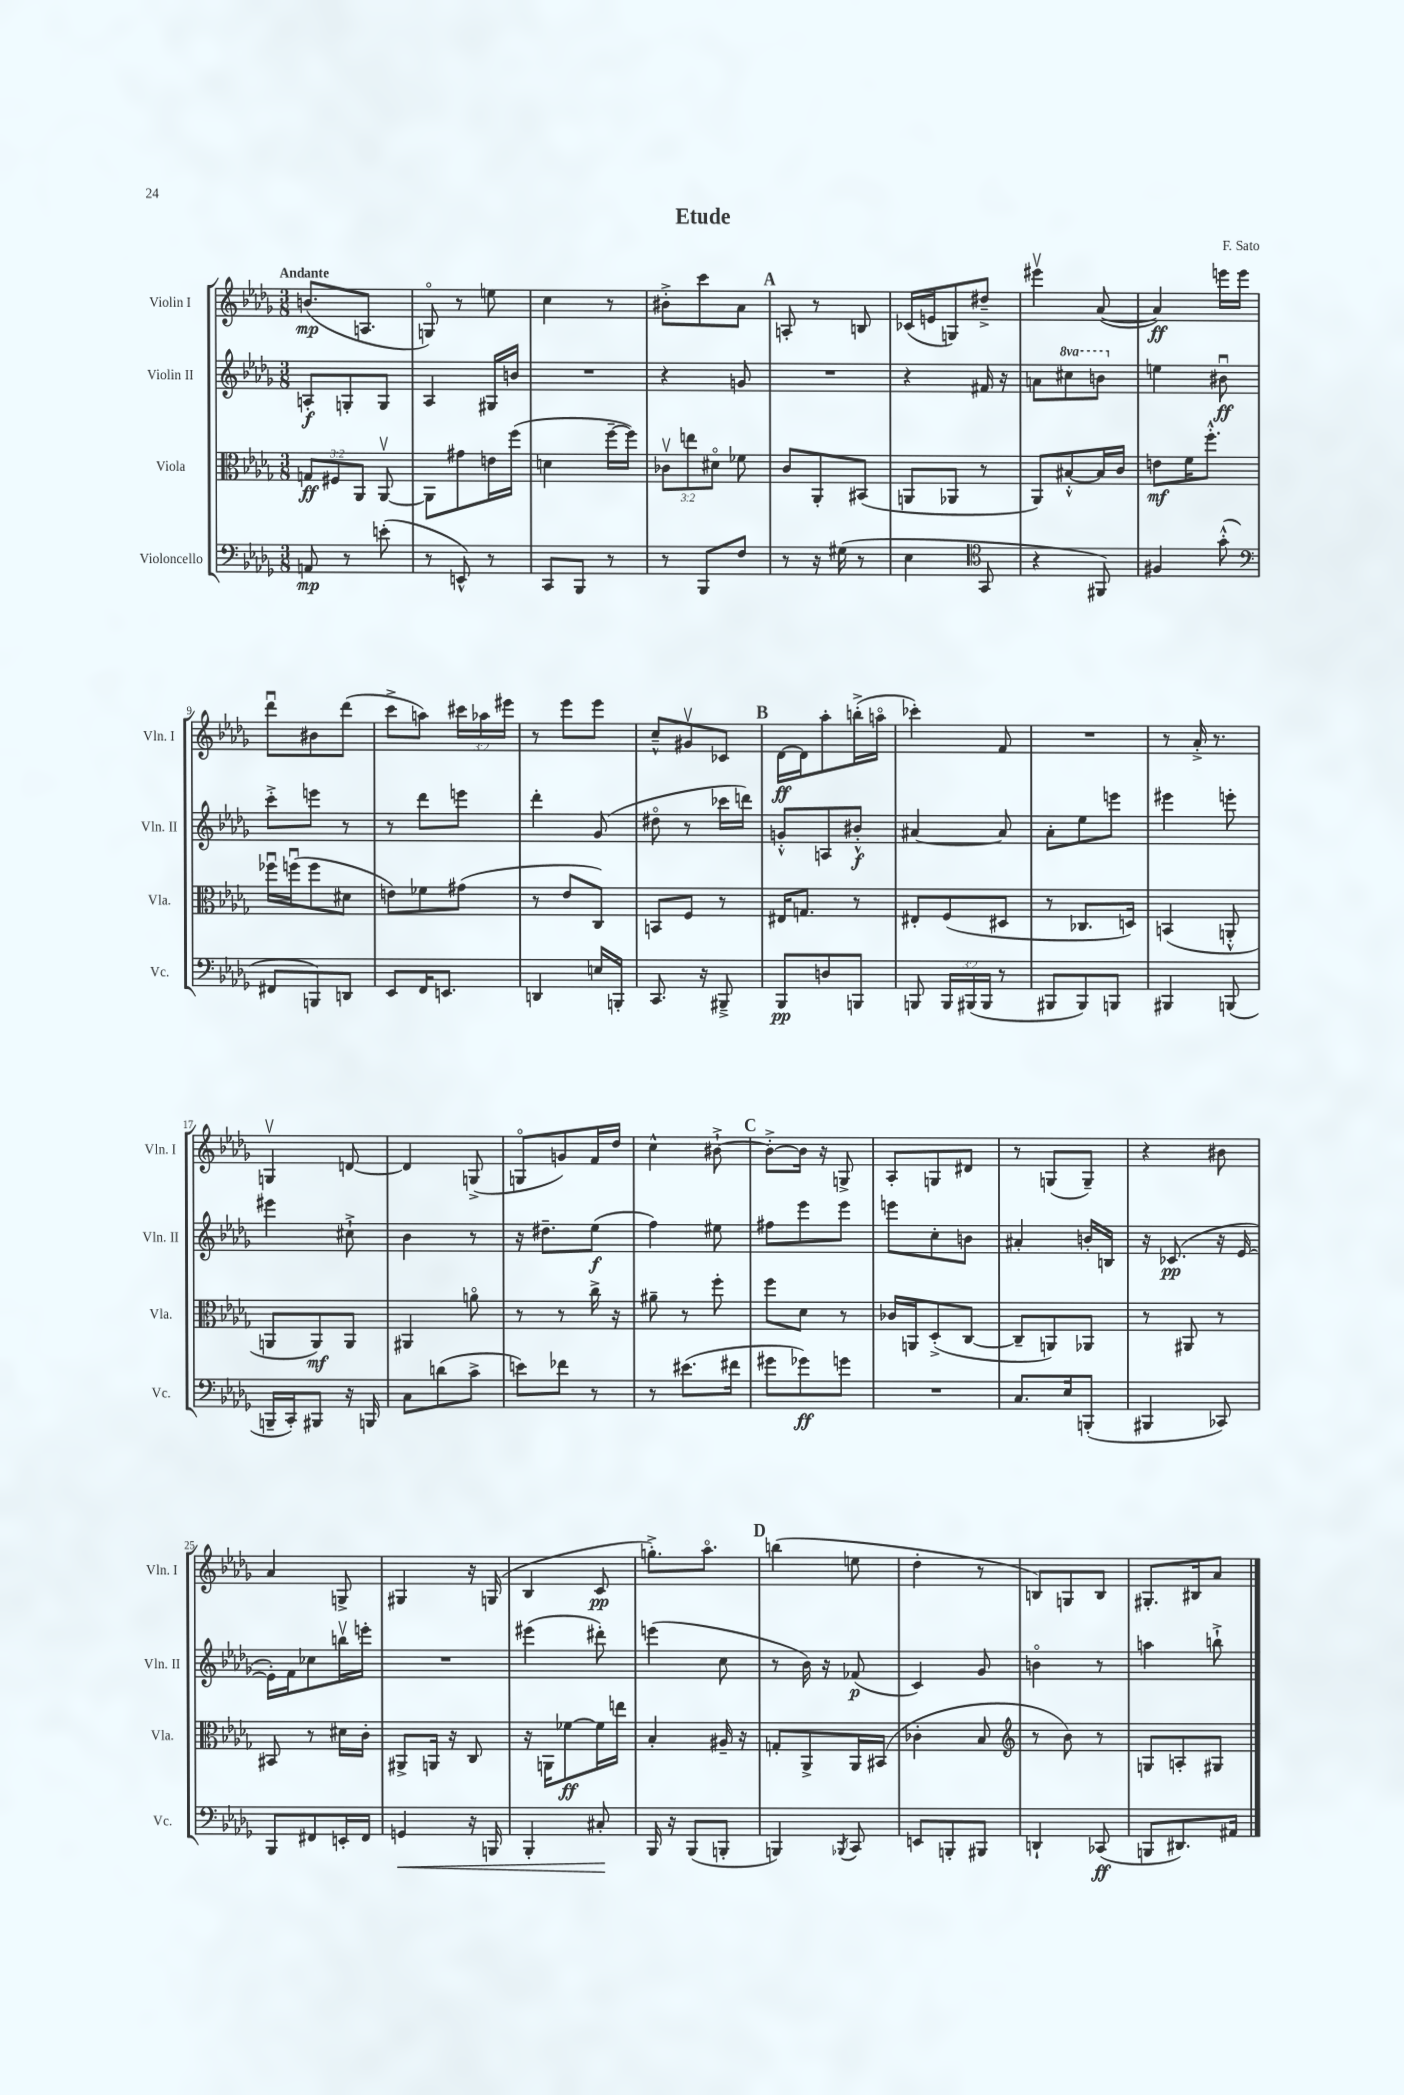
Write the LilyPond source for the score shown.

\header { title = "Etude" composer = "F. Sato" }
<<
\new StaffGroup <<
\new Staff = "s0" \with { instrumentName = "Violin I" shortInstrumentName = "Vln. I" } {
    \clef treble \key des \major \numericTimeSignature \time 3/8 \override Staff.TupletNumber.text = #tuplet-number::calc-fraction-text \tempo "Andante"
    \autoBeamOff b'8.[\mp( a8.] |
    g8\flageolet) r8 e''8 |
    c''4 r8 |
    bis'8[-.-> c'''8 aes'8] |
    \mark \markup { \bold "A" } a8-. r8 b8 |
    ces'16[( e'16 g8) dis''8]---> |
    eis'''4\upbow aes'8~( |
    aes'4\ff) e'''16[ e'''16] |
    des'''8[\downbow bis'8 des'''8]( |
    c'''8[-> a''8]) \tuplet 3/2 { cis'''16[ aes''16 eis'''16] } |
    r8 ees'''8[ ees'''8] |
    c''8[---^ gis'8\upbow ces'8] |
    \mark \markup { \bold "B" } des'16[~\ff des'16 aes''8-. b''16-.->( a''16]\flageolet |
    ces'''4-.) f'8 |
    R4. |
    r8 aes'16-.-> r8. |
    g4\upbow d'8~ |
    d'4 g8->( |
    g8[\flageolet g'8) f'16 des''16] |
    c''4-^ bis'8~-!-> |
    \mark \markup { \bold "C" } bis'8[~-.-> bis'16] r16 g8-> |
    aes8[-. g8 dis'8] |
    r8 g8[( g8]--) |
    r4 bis'8 |
    aes'4 g8-> |
    gis4 r16 g16( |
    bes4 c'8\pp |
    g''8.[-.->) aes''8.]\flageolet |
    \mark \markup { \bold "D" } b''4( e''8 |
    des''4-. r8 |
    b8[) g8 b8] |
    gis8.[-. bis16 aes'8] \bar "|." |
}
\new Staff = "s1" \with { instrumentName = "Violin II" shortInstrumentName = "Vln. II" } {
    \clef treble \key des \major \numericTimeSignature \time 3/8 \set Staff.ottavationMarkups = #ottavation-simple-ordinals
    \autoBeamOff a8[-.\f g8-. g8] |
    aes4 gis16[ b'16] |
    R4. |
    r4 g'8 |
    \mark \markup { \bold "A" } R4. |
    r4 fis'16 r16 |
    a'8[ \ottava #1 cis'''8 b''8] \ottava #0 |
    e''4 bis'8\downbow\ff |
    c'''8[-.-> e'''8] r8 |
    r8 des'''8[ e'''8] |
    des'''4-. ges'8( |
    dis''8\flageolet r8 ces'''16[ d'''16]) |
    \mark \markup { \bold "B" } g'8[-.-^ a8 bis'8]-.-^\f |
    ais'4~ ais'8 |
    aes'8[-. ees''8 e'''8] |
    eis'''4 e'''8-. |
    eis'''4 cis''8-!-> |
    bes'4 r8 |
    r16 dis''8.[-- ees''8]\f( |
    f''4) eis''8 |
    \mark \markup { \bold "C" } fis''8[ ees'''8 ees'''8] |
    e'''8[ c''8-. b'8] |
    ais'4-. b'16[-. b16] |
    r16 ces'8.\pp( r16 ees'16~ |
    ees'16[-.) f'16 ces''8 b''16\upbow e'''16]-. |
    R4. |
    eis'''4( dis'''8-.) |
    e'''4( c''8 |
    \mark \markup { \bold "D" } r8 bes'16) r16 fes'8\p( |
    c'4) ges'8 |
    b'4\flageolet r8 |
    a''4 b''8-!-> \bar "|." |
}
\new Staff = "s2" \with { instrumentName = "Viola" shortInstrumentName = "Vla." } {
    \clef alto \key des \major \numericTimeSignature \time 3/8 \override Staff.TupletNumber.text = #tuplet-number::calc-fraction-text
    \autoBeamOff \tuplet 3/2 { g8[\ff fis8 aes,8] } aes,8~\upbow |
    aes,8[ gis'8 e'16 f''16]( |
    d'4 f''16[~-- f''16]) |
    \tuplet 3/2 { ces'8[\upbow e''8 dis'8]\flageolet } fes'8 |
    \mark \markup { \bold "A" } c'8[ aes,8-. bis,8]( |
    a,8[ aes,8] r8 |
    aes,8[) bis8~-.-^ bis16 c'16] |
    e'8[\mf f'16 f''8.]-.-^ |
    fes''16[\downbow f''16\downbow( f''8 dis'8] |
    e'8[) fes'8 gis'8]( |
    r8 ees'8[ c8]) |
    b,8[ f8] r8 |
    \mark \markup { \bold "B" } eis16[ g8.] r8 |
    eis8[-. f8( dis8] |
    r8 ces8.[ d16]) |
    b,4( a,8-.-^ |
    a,8[ a,8\mf) a,8] |
    ais,4 a'8\flageolet |
    r8 r8 c''16-> r16 |
    ais'8-- r8 f''8-. |
    \mark \markup { \bold "C" } f''8[ des'8] r8 |
    ces'16[ a,16 des8-.->( c8]~ |
    c8[-- a,8) aes,8] |
    r8 ais,8 r8 |
    bis,8 r8 dis'16[ c'16]-. |
    ais,8[-> a,16] r16 c8 |
    r16 a,16[ fes'8~\ff fes'16 e''16] |
    bes4-. ais16-- r16 |
    \mark \markup { \bold "D" } g8[-. aes,8-> aes,16 bis,16]( |
    ces'4-. bes8 |
    \clef treble r8 bes'8) r8 |
    g8[ a8-. gis8] \bar "|." |
}
\new Staff = "s3" \with { instrumentName = "Violoncello" shortInstrumentName = "Vc." } {
    \clef bass \key des \major \numericTimeSignature \time 3/8 \override Staff.TupletNumber.text = #tuplet-number::calc-fraction-text
    \autoBeamOff a,8\mp r8 e'8-.( |
    r8 e,8-^) r8 |
    c,8[ bes,,8] r8 |
    r8 bes,,8[ f8] |
    \mark \markup { \bold "A" } r8 r16 gis16( r8 |
    ees4 \clef tenor ges,8 |
    r4 fis,8) |
    fis4 ges'8-.-^( |
    \clef bass fis,8[ b,,8) d,8] |
    ees,8[ f,16 e,8.] |
    d,4 e16[ b,,16]-. |
    c,8. r16 bis,,8---> |
    \mark \markup { \bold "B" } bes,,8[\pp d8 b,,8] |
    b,,8 \tuplet 3/2 { b,,16[ bis,,16( bis,,16] } r8 |
    bis,,8[ bis,,8) b,,8] |
    bis,,4 b,,8( |
    b,,16[-- c,16-.) bis,,8] r16 b,,16 |
    c8[ d'8( c'8]-> |
    e'8[) fes'8] r8 |
    r8 eis'8.[( fis'16] |
    \mark \markup { \bold "C" } gis'8[ ges'8\ff) g'8] |
    R4. |
    c8.[ ees16 b,,8]-.( |
    bis,,4 ces,8) |
    bes,,8[ fis,8 e,16-. fis,16] |
    g,4\< r16 b,,16 |
    bes,,4-. cis8-.\! |
    bes,,16 r16 bes,,8[( b,,8]-. |
    \mark \markup { \bold "D" } b,,4) \acciaccatura { bes,,8 } c,8 |
    e,8[ b,,8-. bis,,8] |
    d,4-! ces,8\ff( |
    b,,8[ dis,8.) ais,16] \bar "|." |
}
>>
>>
